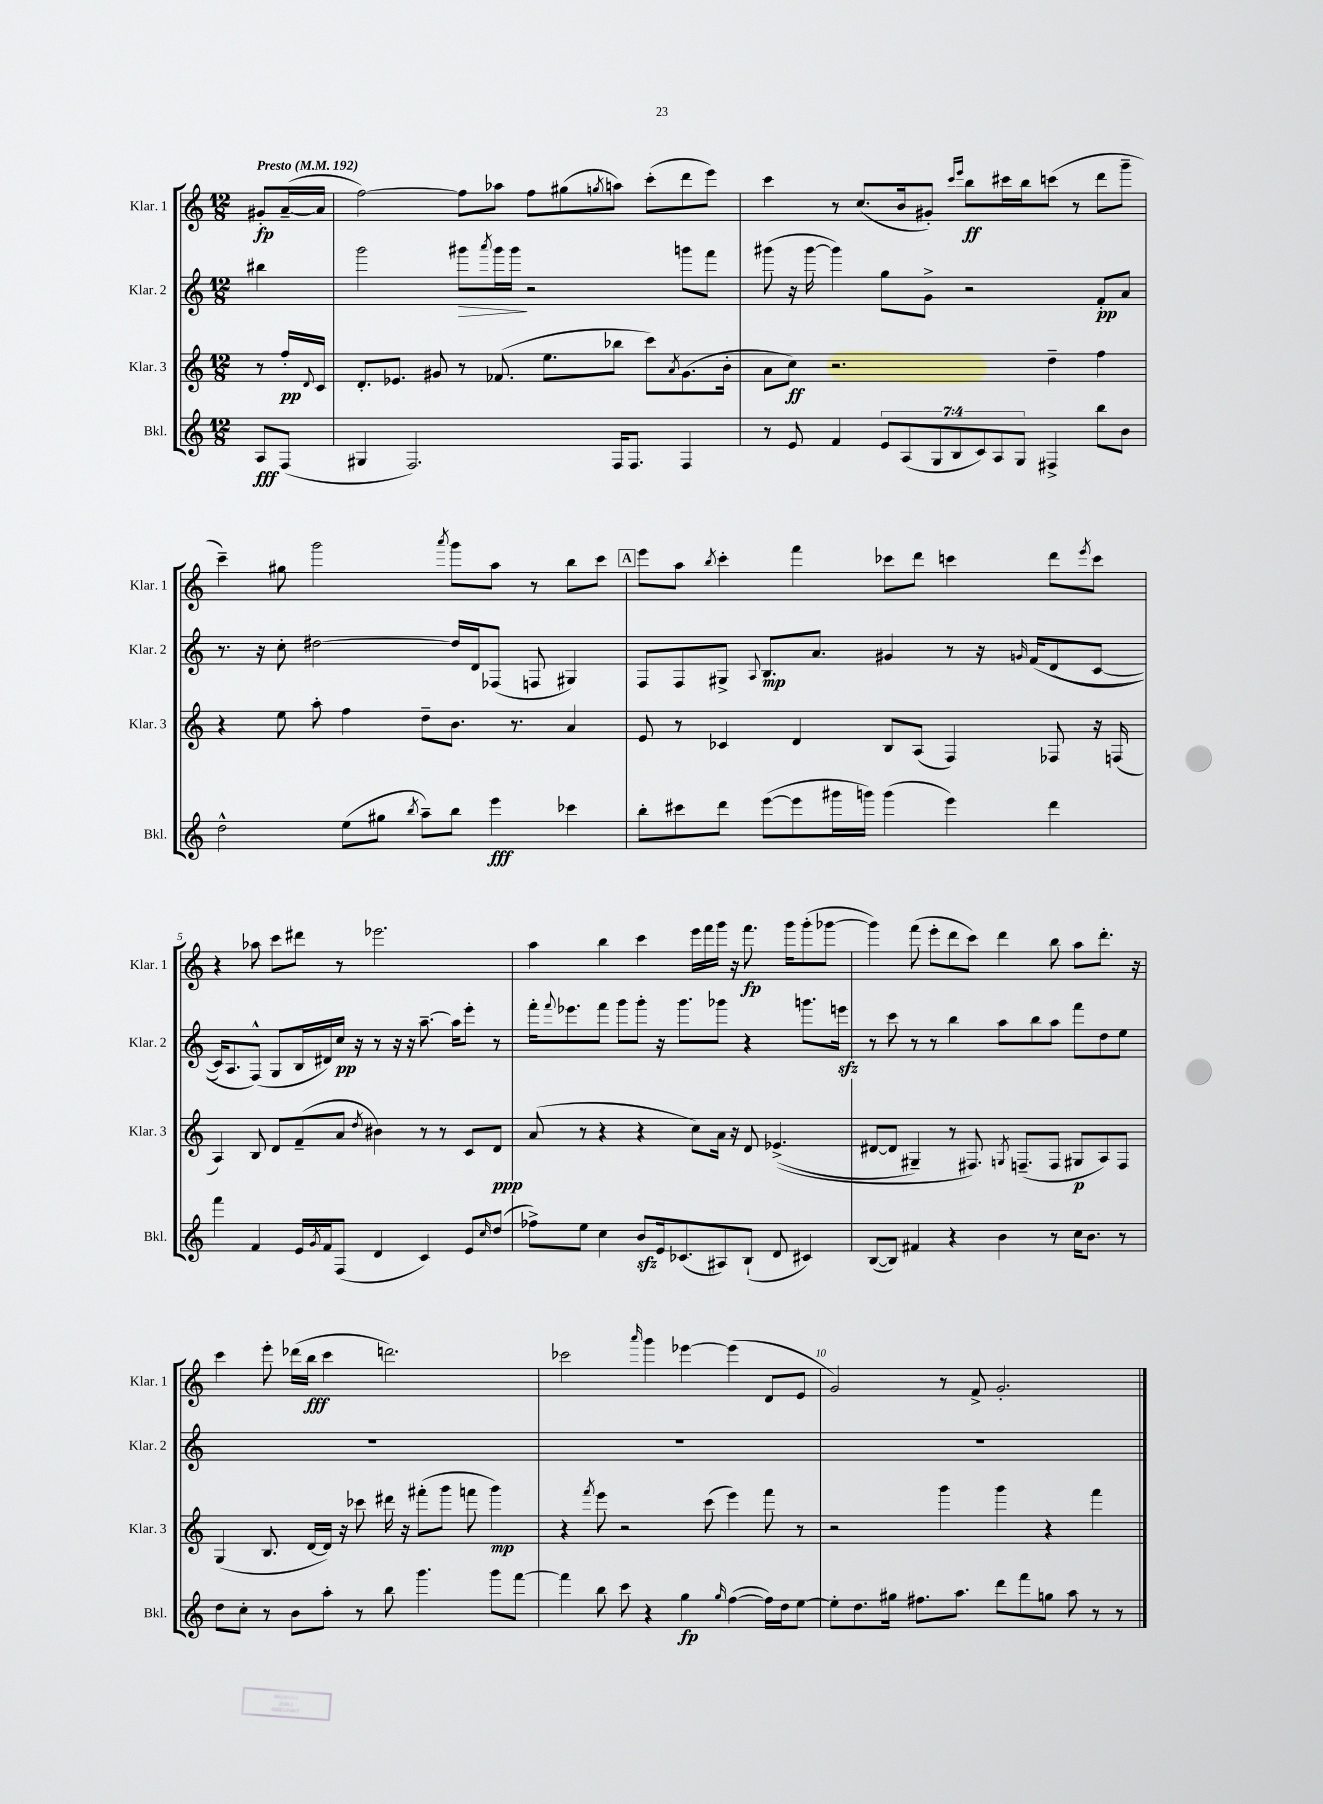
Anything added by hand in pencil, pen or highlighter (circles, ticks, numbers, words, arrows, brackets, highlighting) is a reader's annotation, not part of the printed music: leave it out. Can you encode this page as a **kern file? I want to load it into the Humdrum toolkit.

**kern	**dynam	**kern	**dynam	**kern	**dynam	**kern	**dynam
*part4	*part4	*part3	*part3	*part2	*part2	*part1	*part1
*staff4	*staff4	*staff3	*staff3	*staff2	*staff2	*staff1	*staff1
*I"Bkl.	*	*I"Klar. 3	*	*I"Klar. 2	*	*I"Klar. 1	*
*I'Bkl.	*	*I'Klar. 3	*	*I'Klar. 2	*	*I'Klar. 1	*
*clefG2	*	*clefG2	*	*clefG2	*	*clefG2	*
*k[]	*	*k[]	*	*k[]	*	*k[]	*
*M12/8	*	*M12/8	*	*M12/8	*	*M12/8	*
*MM192	*	*MM192	*	*MM192	*	*MM192	*
=	=	=	=	=	=	=	=
!	!	!	!	!	!	!LO:TX:a:B:t=Presto	!
8A/L	fff	8r	.	4bb#X\	.	8g#X'/L	fp
(8F/J	.	16ff'/LL	pp	.	.	([16a~/L	.
.	.	8qqd/	.	.	.	.	.
.	.	16c/JJ	.	.	.	16a/JJ]	.
=1	=1	=1	=1	=1	=1	=1	=1
4G#X/	.	8.d'/L	.	2ggg\	.	[2ff\)	.
.	.	8.e-X/J	.	.	.	.	.
2.F/)	.	.	.	.	.	.	.
.	.	8g#X/	.	.	.	.	.
!	!	!	!	!	!LO:HP:b	!	!
.	.	8r	.	8ggg#X\L	>	8ff\L]	.
.	.	.	.	8qaaa/	.	.	.
.	.	(8.f-X/	.	16ggg#\L	.	8aa-X\J	.
.	.	.	.	16ggg#\JJ	.	.	.
.	.	.	.	2r	]	8ff\L	.
.	.	8.ee\L	.	.	.	.	.
.	.	.	.	.	.	(8gg#X\	.
.	.	.	.	.	.	8qggn/	.
16F/KL	.	8bb-X\J	.	.	.	8aan\J)	.
8.F/J	.	.	.	.	.	.	.
.	.	8ccc\L)	.	.	.	(8ccc'\L	.
.	.	8qa/	.	.	.	.	.
4F/	.	(8.g#\	.	8gggn\L	.	8ddd\	.
.	.	.	.	8fff\J	.	8eee\J)	.
.	.	16b'\Jk	.	.	.	.	.
=2	=2	=2	=2	=2	=2	=2	=2
8r	.	8a\L	.	(8ggg#X\	.	4ccc\	.
8e/	.	8cc\J)	ff	16r	.	.	.
.	.	.	.	[16ggg#\	.	.	.
4f/	.	2.r	.	4ggg#\])	.	8r	.
.	.	.	.	.	.	(8.cc/L	.
14e/L	.	.	.	8gg\L	.	.	.
.	.	.	.	.	.	16b/k	.
(14A/	.	.	.	.	.	.	.
.	.	.	.	8g^\J	.	8g#X'/J)	.
14G/	.	.	.	.	.	.	.
14B/	.	.	.	.	.	.	.
.	.	.	.	.	.	16qqccc/LL	.
.	.	.	.	.	.	16qqeee/JJ	.
.	.	.	.	2r	.	8bb\L	ff
14c/)	.	.	.	.	.	.	.
14A/	.	.	.	.	.	.	.
.	.	.	.	.	.	16ccc#X\L	.
14G/J	.	.	.	.	.	.	.
.	.	.	.	.	.	16bb\J	.
4F#X^/	.	4dd~\	.	.	.	(8cccn\J	.
.	.	.	.	.	.	8r	.
8bb\L	.	4ff\	.	8f'/L	pp	8ddd\L	.
8b\J	.	.	.	8a/J	.	8ggg~\J	.
!!LO:LB:g=z
=3	=3	=3	=3	=3	=3	=3	=3
2dd^^\	.	4r	.	8.r	.	4ccc~\)	.
.	.	.	.	16r	.	.	.
.	.	8ee\	.	8cc'\	.	8gg#X\	.
.	.	8aa'\	.	[2dd#X\	.	2ggg\	.
(8ee\L	.	4ff\	.	.	.	.	.
8gg#X\J	.	.	.	.	.	.	.
8qbb/	.	.	.	.	.	.	.
8aa~\L)	.	8dd~\L	.	.	.	.	.
.	.	.	.	.	.	8qaaa/	.
8bb\J	.	8.b\J	.	16dd#/LL]	.	8ggg\L	.
.	.	.	.	16d/J	.	.	.
4eee\	fff	.	.	(8F-X/J	.	8aa\J	.
.	.	8.r	.	.	.	.	.
.	.	.	.	8Fn/	.	8r	.
4ccc-X\	.	4a/	.	4G#X/)	.	8bb\L	.
.	.	.	.	.	.	8ccc\J	.
!!LO:REH:place=s1:t=A
=4	=4	=4	=4	=4	=4	=4	=4
8bb'\L	.	8e/	.	8F/L	.	8eee\L	.
8ccc#X\	.	8r	.	8F/	.	8aa\J	.
.	.	.	.	.	.	8qbb/	.
8ddd\J	.	4c-X/	.	8G#X^/J	.	4ccc'\	.
.	.	.	.	8qqA/	.	.	.
([8eee\L	.	.	.	8.B/L	mp	.	.
8eee\]	.	4d/	.	.	.	4fff\	.
.	.	.	.	8.a/J	.	.	.
16ggg#X\L	.	.	.	.	.	.	.
16gggn\JJ)	.	.	.	.	.	.	.
(4ggg\	.	8B/L	.	4g#X/	.	8ccc-X\L	.
.	.	(8A/J	.	.	.	8ddd\J	.
4eee\)	.	4F/)	.	8r	.	4cccn\	.
.	.	.	.	16r	.	.	.
.	.	.	.	16qqgn/	.	.	.
.	.	.	.	(16f/KL	.	.	.
4ddd\	.	8F-X/	.	(8d/	.	8ddd\L	.
.	.	.	.	.	.	8qeee/	.
.	.	16r	.	[8c/J	.	8ccc\J	.
.	.	(16Fn/	.	.	.	.	.
!!LO:LB:g=z
=5	=5	=5	=5	=5	=5	=5	=5
4fff\	.	4A/)	.	16c/KL])	.	4r	.
.	.	.	.	8.A/	.	.	.
4f/	.	8B/	.	(8F^^/J)	.	8aa-X\	.
.	.	8d/L	.	8G/L	.	8ccc\L	.
16e/LL	.	(8f~/	.	16B/L	.	8ddd#X\J	.
8qg/	.	.	.	.	.	.	.
16f/J	.	.	.	16d#X/)	.	.	.
(8F/J	.	8a/J	.	16cc/JJ	pp	8r	.
.	.	.	.	16r	.	.	.
.	.	8qdd/	.	.	.	.	.
4d/	.	4b#X\)	.	8r	.	2.eee-X\	.
.	.	.	.	16r	.	.	.
.	.	.	.	16r	.	.	.
4c/)	.	8r	.	[8.aa~\	.	.	.
.	.	8r	.	.	.	.	.
.	.	.	.	16aa\KL]	.	.	.
8e/L	.	8c/L	.	8eee'\J	.	.	.
16qqcc/	.	.	.	.	.	.	.
(8dd/J	.	8d/J	ppp	8r	.	.	.
=6	=6	=6	=6	=6	=6	=6	=6
8ff-X^\L)	.	(8a/	.	16fff'\KL	.	4aa\	.
.	.	.	.	8qqfff/	.	.	.
.	.	.	.	8.eee-X\	.	.	.
8ee\J	.	8r	.	.	.	.	.
4cc\	.	4r	.	8fff\J	.	4bb\	.
.	.	.	.	8ggg\L	.	.	.
8bzz/L	.	4r	.	8ggg'\J	.	4ccc\	.
16e/k	.	.	.	16r	.	.	.
(8.c-X/	.	.	.	8.ggg\L	.	.	.
.	.	8cc\L)	.	.	.	16eee\LL	.
.	.	.	.	.	.	16fff\	.
8A#X/)	.	16a\Jk	.	8ggg-X\J	.	16ggg\JJ	.
.	.	16r	.	.	.	16r	.
(8B`/J	.	8d/	.	4r	.	8.fff\	fp
8d/	.	((4.e-X^/	.	.	.	.	.
.	.	.	.	.	.	16ggg\KL	.
4c#X/)	.	.	.	8.gggn\L	.	(8ggg'\	.
.	.	.	.	.	.	[8ggg-X\J	.
.	.	.	.	16eeenzz\Jk	.	.	.
=7	=7	=7	=7	=7	=7	=7	=7
([8B/L	.	[8d#X/L	.	8r	.	4ggg-\])	.
8B/J])	.	8d#/J]	.	8ccc\	.	.	.
4f#X/	.	4G#X~/)	.	8r	.	(8fff\	.
.	.	.	.	8r	.	8eee'\L	.
4r	.	8r	.	4bb\	.	8ddd\	.
.	.	8.F#X/)	.	.	.	8ccc\J)	.
4b\	.	.	.	8aa\L	.	4ddd\	.
.	.	8qGn/	.	.	.	.	.
.	.	(8.Fn~/L	.	.	.	.	.
.	.	.	.	8bb\	.	.	.
8r	.	8F/J	.	8aa\J	.	8bb\	.
16cc\KL	.	8G#X/L	p	8fff\L	.	8aa\L	.
8.b\J	.	.	.	.	.	.	.
.	.	8A/)	.	8dd\	.	8.ddd'\J	.
8r	.	8F/J	.	8ee\J	.	.	.
.	.	.	.	.	.	16r	.
!!LO:LB:g=z
=8	=8	=8	=8	=8	=8	=8	=8
8dd\L	.	(4G/	.	1.r	.	4ccc\	.
8cc'\J	.	.	.	.	.	.	.
8r	.	8.B/	.	.	.	8eee'\	.
8b\L	.	.	.	.	.	(16ddd-X\LL	.
.	.	[16d/LL	.	.	.	16bb\JJ	fff
8aa'\J	.	16d/JJ])	.	.	.	4ccc\	.
.	.	16r	.	.	.	.	.
8r	.	8ccc-X\	.	.	.	.	.
8bb\	.	16ddd#X\	.	.	.	2.dddn\)	.
.	.	16r	.	.	.	.	.
4.ggg\	.	(8fff#X'\L	.	.	.	.	.
.	.	8ggg\J	.	.	.	.	.
.	.	8fffn\	.	.	.	.	.
8ggg\L	.	4ggg\)	mp	.	.	.	.
[8fff\J	.	.	.	.	.	.	.
=9	=9	=9	=9	=9	=9	=9	=9
4fff\]	.	4r	.	1.r	.	2ccc-X\	.
.	.	8qfff/	.	.	.	.	.
8bb\	.	8eee\	.	.	.	.	.
8ccc\	.	2r	.	.	.	.	.
.	.	.	.	.	.	16qqaaa/	.
4r	.	.	.	.	.	4ggg\	.
4gg\	fp	.	.	.	.	[4eee-X\	.
.	.	(8ccc\	.	.	.	.	.
16qqgg/	.	.	.	.	.	.	.
([4ff\	.	4eee\)	.	.	.	(4eee-\]	.
16ff\LL])	.	8fff\	.	.	.	8d/L	.
16dd\J	.	.	.	.	.	.	.
[8ee\J	.	8r	.	.	.	8e/J	.
=10	=10	=10	=10	=10	=10	=10	=10
8ee'\L]	.	2r	.	1.r	.	2g/)	.
8.dd\	.	.	.	.	.	.	.
16gg#X\Jk	.	.	.	.	.	.	.
8.ff#X\L	.	.	.	.	.	.	.
.	.	4ggg\	.	.	.	8r	.
8.aa\J	.	.	.	.	.	.	.
.	.	.	.	.	.	8f^/	.
8ddd\L	.	4ggg\	.	.	.	2.g'/	.
8fff\	.	.	.	.	.	.	.
8ggn\J	.	4r	.	.	.	.	.
8aa\	.	.	.	.	.	.	.
8r	.	4fff\	.	.	.	.	.
8r	.	.	.	.	.	.	.
==	==	==	==	==	==	==	==
*-	*-	*-	*-	*-	*-	*-	*-
